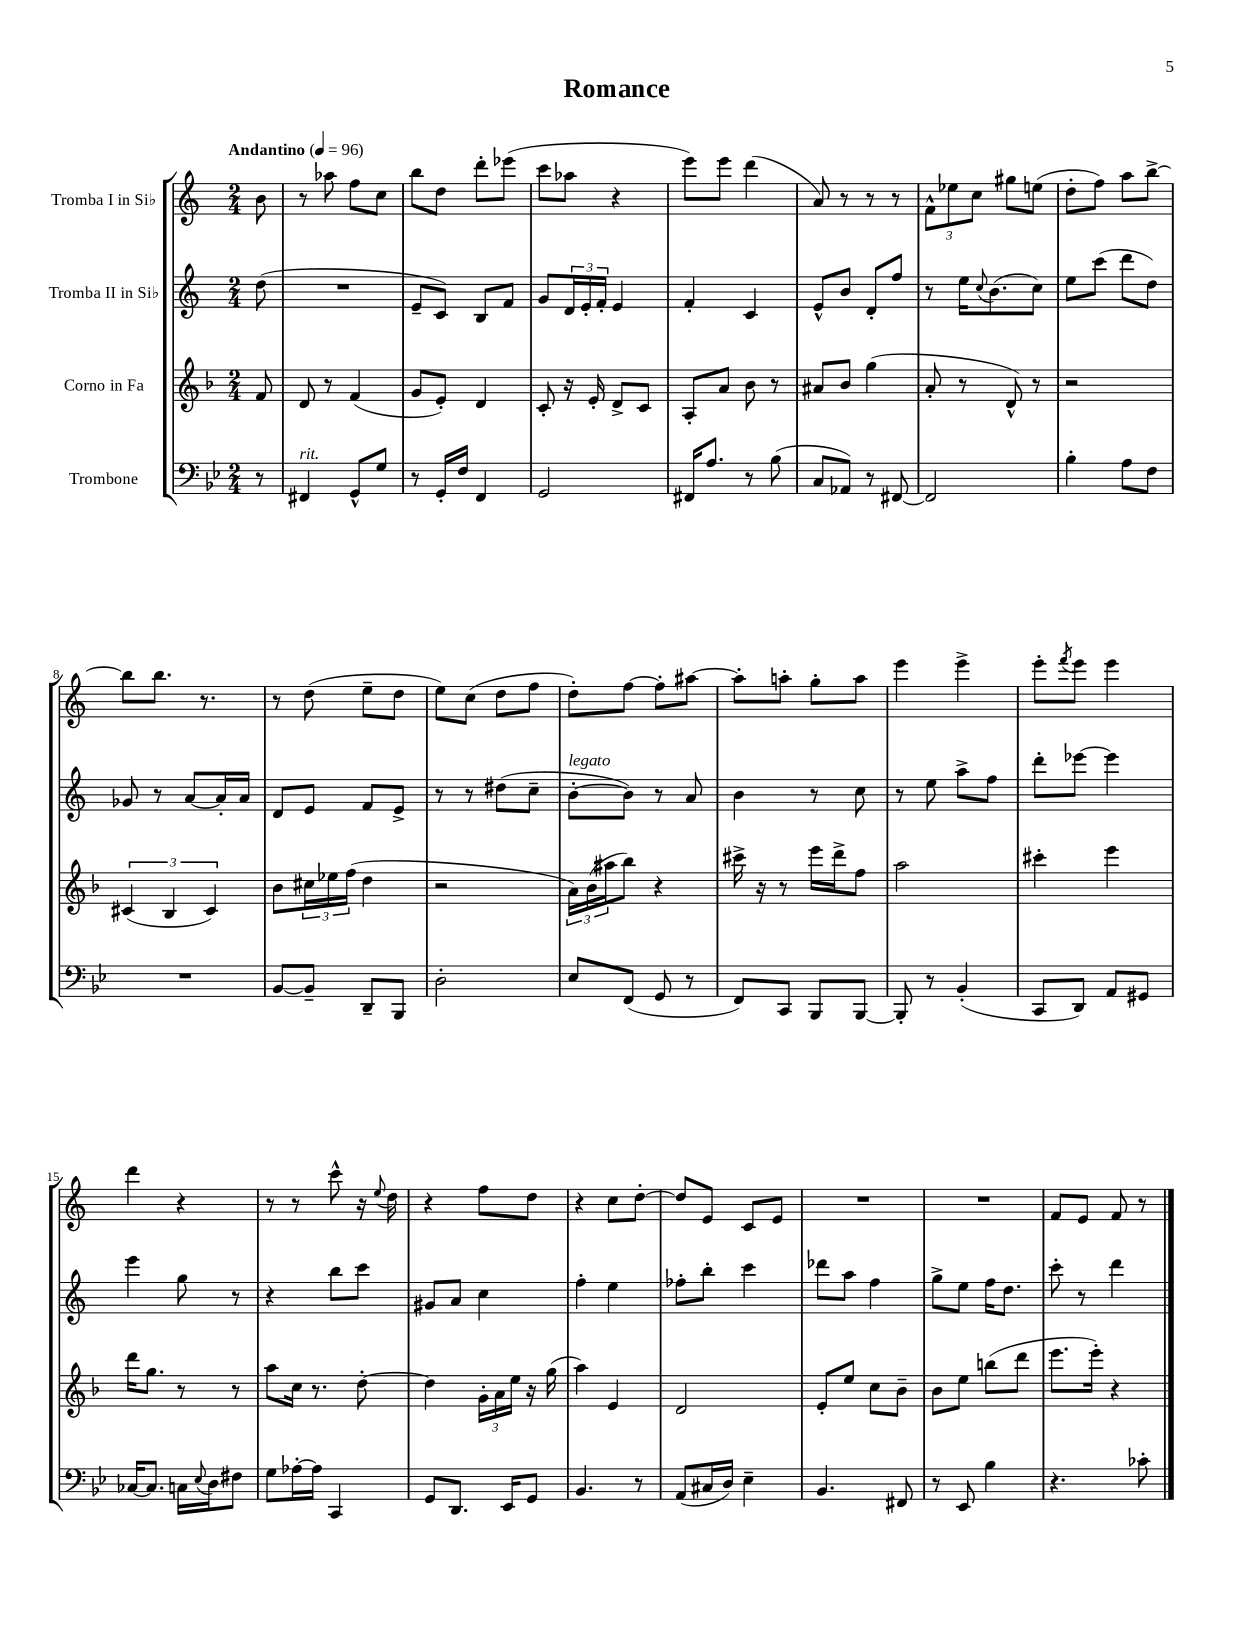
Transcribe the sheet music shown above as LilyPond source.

\header { title = "Romance" }
<<
\new StaffGroup <<
\new Staff = "s0" \with { instrumentName = "Tromba I in Sib" } {
    \clef treble \key c \major \numericTimeSignature \time 2/4 \partial 8 \tempo "Andantino" 4 = 96
    b'8 |
    r8 aes''8 f''8 c''8 |
    b''8 d''8 d'''8-. ees'''8( |
    c'''8 aes''8 r4 |
    e'''8) e'''8 d'''4( |
    a'8) r8 r8 r8 |
    \tuplet 3/2 { f'8-^ ees''8 c''8 } gis''8 e''8( |
    d''8-. f''8) a''8 b''8~-> |
    b''8 b''8. r8. |
    r8 d''8( e''8-- d''8 |
    e''8) c''8( d''8 f''8 |
    d''8-.) f''8~ f''8-. ais''8~ |
    ais''8-. a''8-. g''8-. a''8 |
    e'''4 e'''4-> |
    e'''8-. \acciaccatura { f'''8 } e'''8 e'''4 |
    d'''4 r4 |
    r8 r8 c'''8-^ r16 \appoggiatura { e''8 } d''16 |
    r4 f''8 d''8 |
    r4 c''8 d''8~-. |
    d''8 e'8 c'8 e'8 |
    R2 |
    R2 |
    f'8 e'8 f'8 r8 \bar "|." |
}
\new Staff = "s1" \with { instrumentName = "Tromba II in Sib" } {
    \clef treble \key c \major \numericTimeSignature \time 2/4 \partial 8
    d''8( |
    R2 |
    e'8-- c'8) b8 f'8 |
    g'8 \tuplet 3/2 { d'16 e'16-. f'16-. } e'4 |
    f'4-. c'4 |
    e'8-^ b'8 d'8-. f''8 |
    r8 e''16 \appoggiatura { c''8 } b'8.( c''8) |
    e''8 c'''8( d'''8 d''8) |
    ges'8 r8 a'8~ a'16-. a'16 |
    d'8 e'8 f'8 e'8-> |
    r8 r8 dis''8( c''8-- |
    b'8~-.^\markup { \italic "legato" } b'8) r8 a'8 |
    b'4 r8 c''8 |
    r8 e''8 a''8-> f''8 |
    d'''8-. ees'''8~ ees'''4 |
    e'''4 g''8 r8 |
    r4 b''8 c'''8 |
    gis'8 a'8 c''4 |
    f''4-. e''4 |
    fes''8-. b''8-. c'''4 |
    des'''8 a''8 f''4 |
    g''8-> e''8 f''16 d''8. |
    c'''8-. r8 d'''4 \bar "|." |
}
\new Staff = "s2" \with { instrumentName = "Corno in Fa" } {
    \clef treble \key f \major \numericTimeSignature \time 2/4 \partial 8
    f'8 |
    d'8 r8 f'4( |
    g'8 e'8-.) d'4 |
    c'8-. r16 e'16-. d'8-> c'8 |
    a8-. a'8 bes'8 r8 |
    ais'8 bes'8 g''4( |
    a'8-. r8 d'8-^) r8 |
    r2 |
    \tuplet 3/2 { cis'4( bes4 cis'4) } |
    bes'8 \tuplet 3/2 { cis''16 ees''16 f''16( } d''4 |
    r2 |
    \tuplet 3/2 { a'16) bes'16( ais''16 } bes''8) r4 |
    cis'''16-> r16 r8 e'''16 d'''16-> f''8 |
    a''2 |
    cis'''4-. e'''4 |
    d'''16 g''8. r8 r8 |
    a''8 c''16 r8. d''8~-. |
    d''4 \tuplet 3/2 { g'16-. a'16 e''16 } r16 g''16( |
    a''4) e'4 |
    d'2 |
    e'8-. e''8 c''8 bes'8-- |
    bes'8 e''8 b''8( d'''8 |
    e'''8. e'''16-.) r4 \bar "|." |
}
\new Staff = "s3" \with { instrumentName = "Trombone" } {
    \clef bass \key bes \major \numericTimeSignature \time 2/4 \partial 8
    r8 |
    fis,4^\markup { \italic "rit." } g,8-^ g8 |
    r8 g,16-. f16 f,4 |
    g,2 |
    fis,16 a8. r8 bes8( |
    c8 aes,8) r8 fis,8~ |
    fis,2 |
    bes4-. a8 f8 |
    R2 |
    bes,8~ bes,8-- d,8-- bes,,8 |
    d2-. |
    ees8 f,8( g,8 r8 |
    f,8) c,8 bes,,8 bes,,8~ |
    bes,,8-. r8 bes,4-.( |
    c,8 d,8) a,8 gis,8 |
    ces16~ ces8. c16 \appoggiatura { ees8 } d16 fis8 |
    g8 aes16~-. aes16 c,4 |
    g,8 d,8. ees,16 g,8 |
    bes,4. r8 |
    a,8( cis16 d16) ees4-- |
    bes,4. fis,8 |
    r8 ees,8 bes4 |
    r4. ces'8-. \bar "|." |
}
>>
>>
